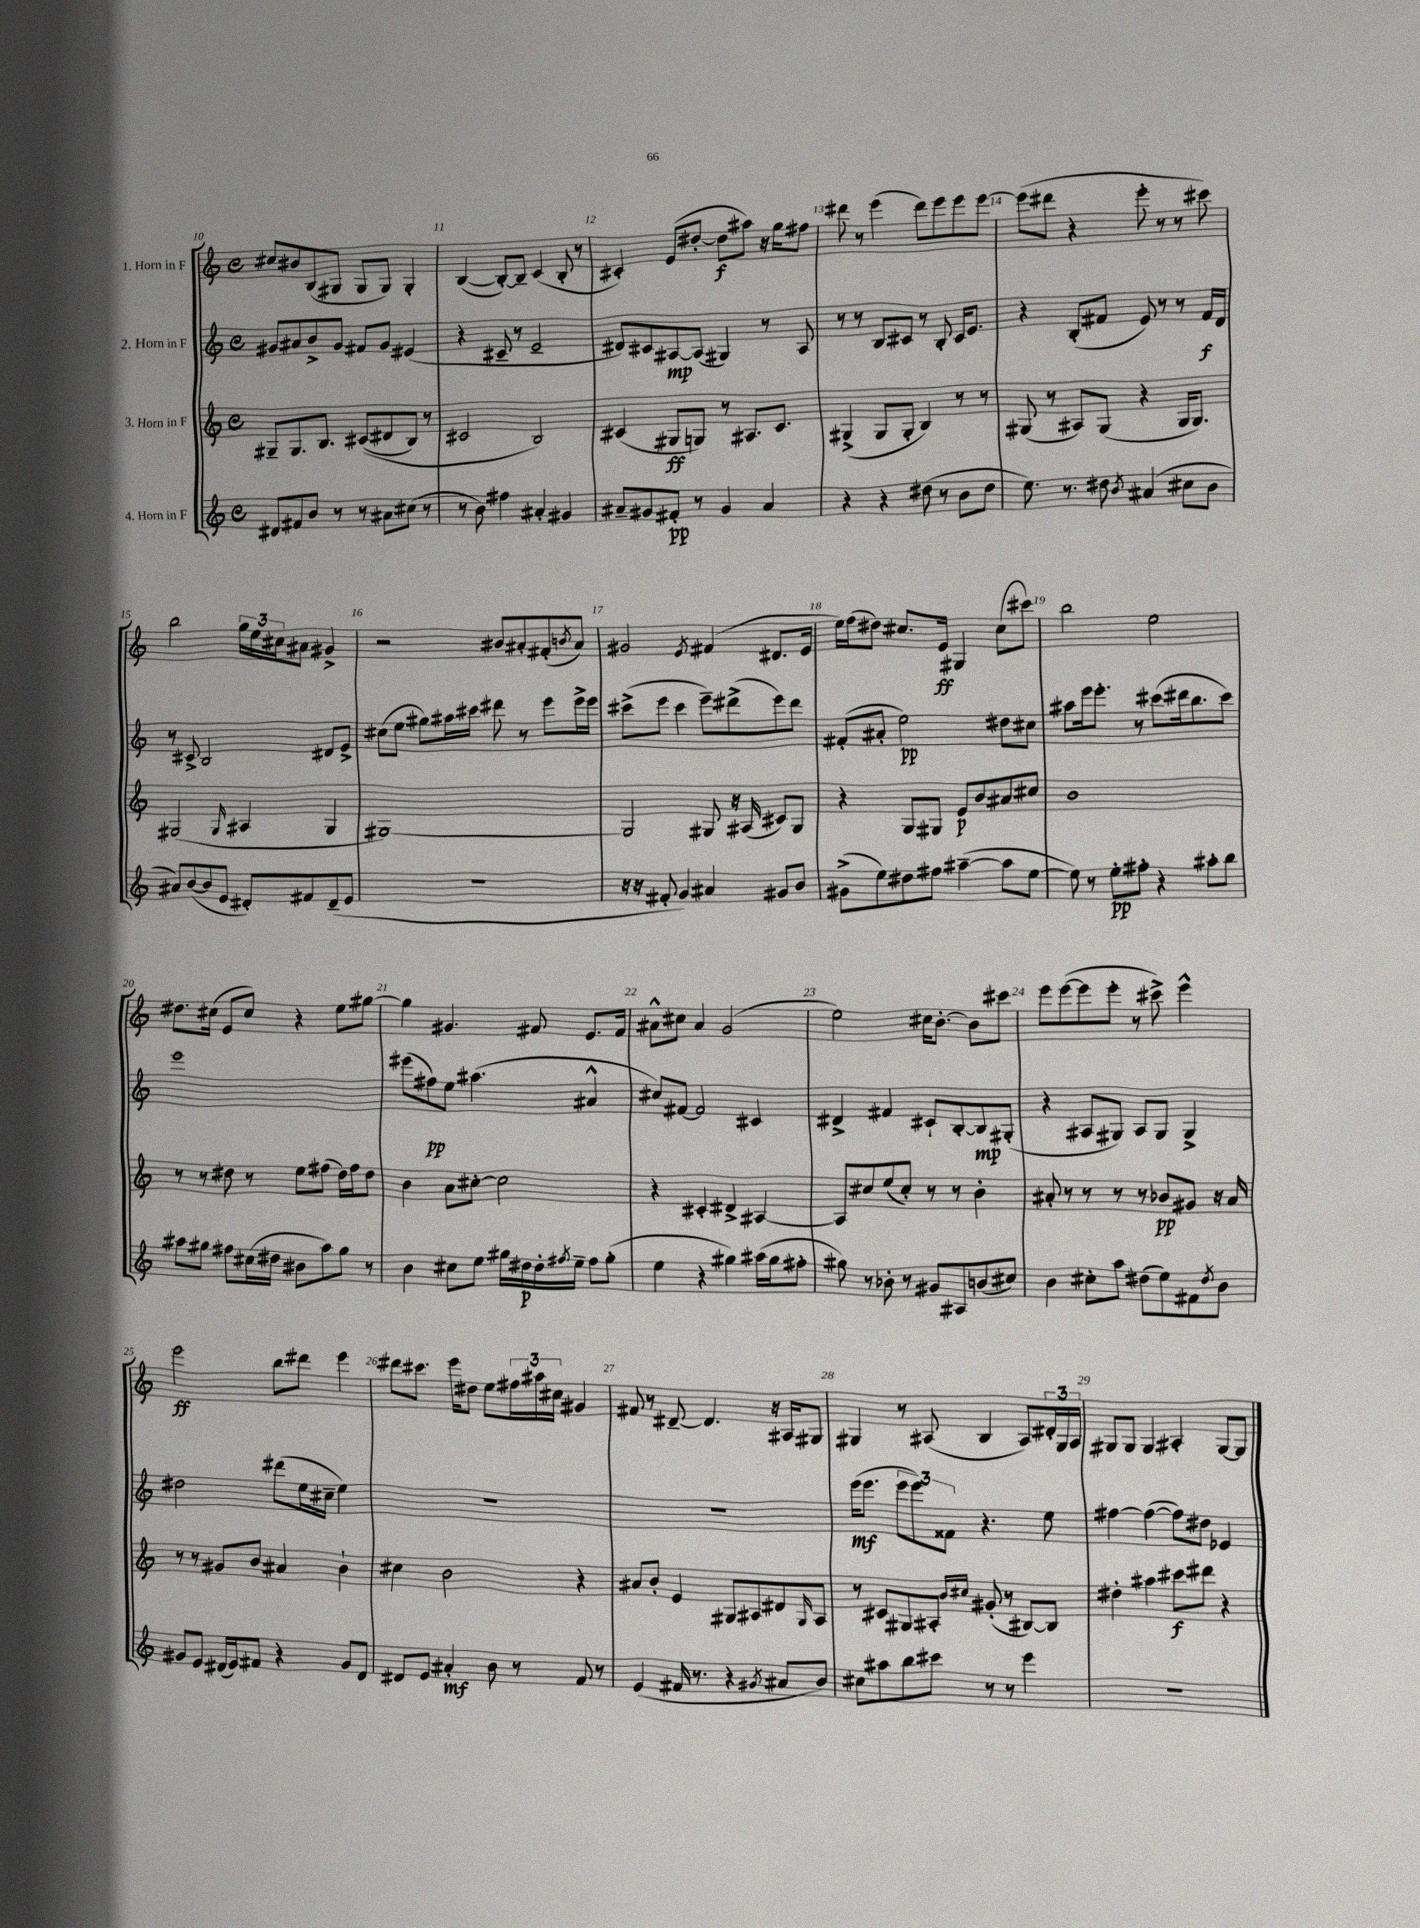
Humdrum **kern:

**kern	**dynam	**kern	**dynam	**kern	**dynam	**kern	**dynam
*part4	*part4	*part3	*part3	*part2	*part2	*part1	*part1
*staff4	*staff4	*staff3	*staff3	*staff2	*staff2	*staff1	*staff1
*I"4. Horn in F	*	*I"3. Horn in F	*	*I"2. Horn in F	*	*I"1. Horn in F	*
*clefG2	*	*clefG2	*	*clefG2	*	*clefG2	*
*k[]	*	*k[]	*	*k[]	*	*k[]	*
*M4/4	*	*M4/4	*	*M4/4	*	*M4/4	*
*met(c)	*	*met(c)	*	*met(c)	*	*met(c)	*
=10	=10	=10	=10	=10	=10	=10	=10
8d#X/L	.	8G#X~/L	.	8g#X/L	.	8cc#X/L	.
8f#X/	.	8.G#/	.	8a#X/	.	8b#X/	.
8b/J	.	.	.	8b^/	.	(8B/	.
.	.	8.B/J	.	.	.	.	.
8r	.	.	.	8g#/J	.	8G#X/J	.
8r	.	((8c#X/L	.	8f#X/L	.	8G#/L	.
8a#X\L	.	8d#X/	.	8g#/J	.	8G#/J)	.
(8cc#X\J	.	8B/J)	.	(4e#X/	.	4G#'/	.
8r	.	8r	.	.	.	.	.
=11	=11	=11	=11	=11	=11	=11	=11
8r	.	2c#X/	.	4r	.	([4B/	.
8b\)	.	.	.	.	.	.	.
4ff#X\	.	.	.	8c#X~/	.	8B'/L_)	.
.	.	.	.	8r	.	8B~/J]	.
4a#X'/	.	2B/)	.	2e~/	.	(4c/	.
4g#X/	.	.	.	.	.	8B'/	.
.	.	.	.	.	.	8r	.
=12	=12	=12	=12	=12	=12	=12	=12
8a#X~/L	.	(4c#X/	.	8d#X/L)	.	4c#X'/)	.
8g#X/	.	.	.	8c#X/	.	.	.
8f#X'/J	pp	8G#X/L	ff	[8A#X/	mp	(8e/L	.
8r	.	8Gn/J)	.	(8A#/J]	.	[8dd#X'/J	.
4g#/	.	8r	.	4G#X/)	.	8dd#\L]	f
.	.	8.A#X/L	.	.	.	8aa#X\J)	.
4a#/	.	.	.	8r	.	16r	.
.	.	8.c#/J	.	.	.	16gg\KL	.
.	.	.	.	8A#/	.	8ff#X\J	.
=13	=13	=13	=13	=13	=13	=13	=13
4r	.	(4G#X^/	.	8r	.	8ddd#X\	.
.	.	.	.	8r	.	8r	.
4r	.	8G#/L	.	8B/L	.	(4eee\	.
.	.	8G#'/J	.	8c#X/J	.	.	.
(8dd#X\	.	4B/)	.	8r	.	8ddd#\L)	.
8r	.	.	.	8B'/	.	8eee\	.
8b\L	.	8r	.	16c#/KL	.	8eee\	.
.	.	.	.	8.e/J	.	.	.
8dd#\J	.	8r	.	.	.	[8eee\J	.
=14	=14	=14	=14	=14	=14	=14	=14
8.ee\)	.	(8G#X/	.	4r	.	(8eee\L]	.
.	.	8r	.	.	.	8ddd#X\J	.
8.r	.	.	.	.	.	.	.
.	.	8A#X/L)	.	(8B'/L	.	4r	.
8dd#X\	.	(8G#/J	.	8f#X/J	.	.	.
8qb/	.	.	.	.	.	.	.
(4a#X/	.	4r	.	8e/)	.	8eee'\	.
.	.	.	.	8r	.	8r	.
8cc#X\L	.	16G#/KL	.	8r	.	8r	.
.	.	8.G#/J)	.	.	.	.	.
8b\J	.	.	.	16f#/LL	f	8ccc#X\)	.
.	.	.	.	16d/JJ	.	.	.
!!LO:LB:g=z
=15	=15	=15	=15	=15	=15	=15	=15
8a#X/L)	.	(2G#X/	.	8r	.	2bb\	.
([8b/	.	.	.	8c#X^/	.	.	.
8b/]	.	.	.	2B/	.	.	.
8e/J	.	.	.	.	.	.	.
.	.	16qqG#/	.	.	.	.	.
8d#X'/L)	.	4A#X/	.	.	.	24gg\LL	.
.	.	.	.	.	.	24ee\	.
.	.	.	.	.	.	24cc#X\J	.
8f#X/	.	.	.	.	.	8a#X\J	.
(8d#~/	.	4G#/	.	8d#X/L	.	4g#X^/	.
8e/J	.	.	.	8e^/J	.	.	.
=16	=16	=16	=16	=16	=16	=16	=16
1r	.	[1G#X)	.	(8cc#X\L	.	2r	.
.	.	.	.	8ee\J	.	.	.
.	.	.	.	8gg#X\L)	.	.	.
.	.	.	.	16aa#X\L	.	.	.
.	.	.	.	16ccc#X\JJ	.	.	.
.	.	.	.	8ddd#X\	.	8b#X/L	.
.	.	.	.	8r	.	8a#X'/	.
.	.	.	.	8eee\L	.	(8f#X'/	.
.	.	.	.	.	.	8qbn/	.
.	.	.	.	16eee^\L	.	8a#/J)	.
.	.	.	.	16eee\JJ	.	.	.
=17	=17	=17	=17	=17	=17	=17	=17
16r	.	2G#/]	.	(8ccc#X^\L	.	2g#X/	.
16r	.	.	.	.	.	.	.
8f#X'/	.	.	.	8eee\J	.	.	.
4g/)	.	.	.	4ccc#\	.	.	.
.	.	.	.	.	.	8qe/	.
4a#X/	.	8G#X/	.	8eee~\L)	.	(4f#X/	.
.	.	16r	.	(8ddd#X^\	.	.	.
.	.	(16A#X/	.	.	.	.	.
8g#X/L	.	8c#X/L)	.	8eee\)	.	8.d#X/L	.
8b/J	.	8G#/J	.	8ddd#\J	.	.	.
.	.	.	.	.	.	16e/Jk	.
=18	=18	=18	=18	=18	=18	=18	=18
(8g#X^\L	.	4r	.	(8f#X'/L	.	16ee\LL)	.
.	.	.	.	.	.	(16ff\J	.
8ee\)	.	.	.	8a#X'/J	.	8dd#X\J)	.
8dd#X\	.	8G/L	.	2ee\)	pp	8.cc#X/L	.
8ff#X\J	.	8G#X/J	.	.	.	.	.
.	.	.	.	.	.	16e/Jk	ff
([4aa#X~\	.	8e/L	p	.	.	4G#X/	.
.	.	8b/	.	.	.	.	.
8aa#\L]	.	8a#X/	.	8dd#X\L	.	(8cc#\L	.
[8ee\J	.	8cc#X/J	.	8cc#X\J	.	8ccc#X\J)	.
=19	=19	=19	=19	=19	=19	=19	=19
8ee\])	.	1b	.	8aa#X\L	.	2bb\	.
8r	.	.	.	16eee\k	.	.	.
.	.	.	.	8.eee'\J	.	.	.
8ee'\L	pp	.	.	.	.	.	.
8ff#X'\J	.	.	.	8r	.	.	.
4r	.	.	.	(8ccc#X\L	.	2ee\	.
.	.	.	.	16ddd#X\k	.	.	.
.	.	.	.	8.bb\	.	.	.
8aa#X'\L	.	.	.	.	.	.	.
8bb\J	.	.	.	8ccc#\J)	.	.	.
!!LO:LB:g=z
=20	=20	=20	=20	=20	=20	=20	=20
8aa#X\L	.	8r	.	1eee	.	8.dd#X\L	.
8gg#X\J	.	8r	.	.	.	.	.
.	.	.	.	.	.	(16cc#X\Jk	.
8ff#X\L	.	8dd#X\	.	.	.	8e/L	.
(16cc#X\L	.	8r	.	.	.	8cc#/J)	.
16dd#X\JJ	.	.	.	.	.	.	.
8b#X\L	.	8ee\L	.	.	.	4r	.
8aa#\)	.	(8ff#X\J	.	.	.	.	.
8gg#\J	.	16dd#\LL)	.	.	.	8ee\L	.
.	.	16ff#\J	.	.	.	.	.
8r	.	8dd#\J	.	.	.	[8gg#X\J	.
=21	=21	=21	=21	=21	=21	=21	=21
4b\	.	4b\	.	(8eee#X\L	.	4gg#\]	.
.	.	.	.	8ff#X\)	pp	.	.
8cc#X\L	.	8a\L	.	8ee\J	.	4.g#X/	.
8ee\J	.	[8cc#X'\J	.	(4.aa#X\	.	.	.
16gg#X\LL	.	2cc#\]	.	.	.	.	.
16dd#X\	p	.	.	.	.	.	.
16dd#'\	.	.	.	.	.	8f#X/	.
8qff#X/	.	.	.	.	.	.	.
16ee~\JJ	.	.	.	.	.	.	.
8ff#\L	.	.	.	4a#X^^/	.	8.e/L	.
(8gg#'\J	.	.	.	.	.	.	.
.	.	.	.	.	.	16f#/Jk	.
=22	=22	=22	=22	=22	=22	=22	=22
4ee\	.	4r	.	8cc#X/L)	.	8a#X^^\L	.
.	.	.	.	[8f#X/J	.	8cc#X\J	.
4r	.	4c#X'/	.	2f#/]	.	4a#/	.
4gg#X\)	.	4d#X^/	.	.	.	(2g/	.
(16aa#X\LL	.	[4A#X/	.	4c#X/	.	.	.
16gg#\J	.	.	.	.	.	.	.
8ff#X'\J	.	.	.	.	.	.	.
=23	=23	=23	=23	=23	=23	=23	=23
8gg#X\)	.	8A#/L]	.	4d#X^/	.	2ee\)	.
8r	.	8cc#X/	.	.	.	.	.
8b-X'\	.	(8ee/	.	4f#X/	.	.	.
8r	.	8cc#'/J)	.	.	.	.	.
8g#X/L	.	8r	.	8c#X`/L	.	16cc#X\KL	.
.	.	.	.	.	.	[8.b'\J	.
8A#X/	.	8r	.	[8B'/	.	.	.
(8bn/	.	4b'\	.	8B/]	mp	8b\L]	.
8cc#X/J)	.	.	.	(8G#X'/J	.	8ccc#X\J	.
=24	=24	=24	=24	=24	=24	=24	=24
4b\	.	8a#X'/	.	4r	.	8eee\L	.
.	.	8r	.	.	.	([8eee\	.
8cc#X'\L	.	8r	.	8A#X/L	.	8eee\]	.
8aa\J	.	8r	.	8G#X/J)	.	8eee'\J	.
(8dd#X\L	.	8r	.	8A#/L	.	8r	.
8ee\)	.	8b-X/L	pp	8G#/J	.	8ccc#X^\)	.
8f#X\	.	8g#X/J	.	4G#^/	.	4eee^^\	.
8qdd#/	.	.	.	.	.	.	.
8b\J	.	16r	.	.	.	.	.
.	.	16a#/	.	.	.	.	.
!!LO:LB:g=z
=25	=25	=25	=25	=25	=25	=25	=25
8g#X/L	.	8r	.	2dd#X\	.	2eee\	ff
8e/J	.	8r	.	.	.	.	.
(16d#X/LL	.	8g#X/L	.	.	.	.	.
16e/J)	.	.	.	.	.	.	.
8f#X/J	.	8b/J	.	.	.	.	.
4r	.	4a#X/	.	(8ddd#X\L	.	8bb\L	.
.	.	.	.	16ee\L	.	8ddd#X\J	.
.	.	.	.	16cc#X~\JJ	.	.	.
8g#/L	.	4b`\	.	4ee\)	.	4eee\	.
8d#/J	.	.	.	.	.	.	.
=26	=26	=26	=26	=26	=26	=26	=26
8d#X/L	.	4cc#X\	.	1r	.	8ddd#X\L	.
8e/J	.	.	.	.	.	8.ccc#X\J	.
4a#X'/	mf	2b\	.	.	.	.	.
.	.	.	.	.	.	16eee\KL	.
.	.	.	.	.	.	8dd#X\J	.
8b\	.	.	.	.	.	8ee\L	.
8r	.	.	.	.	.	24ff#X\L	.
.	.	.	.	.	.	24aa#X\	.
.	.	.	.	.	.	24cc#X\JJ	.
8f/	.	4r	.	.	.	4g#X/	.
8r	.	.	.	.	.	.	.
=27	=27	=27	=27	=27	=27	=27	=27
(4e/	.	8a#X/L	.	1r	.	8f#X/	.
.	.	8b'/J	.	.	.	8r	.
16f#X/	.	4e/	.	.	.	[8d#X~/	.
8.r	.	.	.	.	.	.	.
.	.	.	.	.	.	4.d#/]	.
4r	.	8G#X/L	.	.	.	.	.
.	.	8A#X/	.	.	.	.	.
8qg#X/	.	.	.	.	.	.	.
8a#X/L	.	8d#X/	.	.	.	16r	.
.	.	.	.	.	.	16A#X/KL	.
.	.	16qqG#/	.	.	.	.	.
8b/J)	.	8A#/J	.	.	.	8G#X/J	.
=28	=28	=28	=28	=28	=28	=28	=28
8cc#X\L	.	8r	.	(16eee\KL	mf	4G#X/	.
.	.	.	.	8.eee\J	.	.	.
8aa#X\	.	8c#X/L	.	.	.	.	.
8bb\	.	8G#X/	.	12eee\L	.	8r	.
.	.	.	.	12eee\)	.	.	.
8ccc#X\J	.	8A#X'/J	.	.	.	(8A#X/	.
.	.	.	.	12f##X\J	.	.	.
.	.	16qqb/LL	.	.	.	.	.
.	.	16qqcc#X/JJ	.	.	.	.	.
8r	.	(8g#X'/	.	4.r	.	4B/	.
8r	.	8r	.	.	.	.	.
4eee\	.	[8B#X/L)	.	.	.	8A#/L)	.
.	.	8B#/J]	.	8ee\	.	24d#X'/L	.
.	.	.	.	.	.	24G#/	.
.	.	.	.	.	.	24A#/JJ	.
=29	=29	=29	=29	=29	=29	=29	=29
1r	.	4dd#X'\	.	[4ff#X\	.	8G#X/L	.
.	.	.	.	.	.	8G#/J	.
.	.	4aa#X\	.	(4ff#\_	.	4G#/	.
.	.	8ccc#X\L	f	8ff#\L])	.	4A#X'/	.
.	.	8ddd#X\J	.	8dd#X\J	.	.	.
.	.	4r	.	4e-X/	.	[8G#/L	.
.	.	.	.	.	.	8G#/J]	.
==	==	==	==	==	==	==	==
*-	*-	*-	*-	*-	*-	*-	*-
